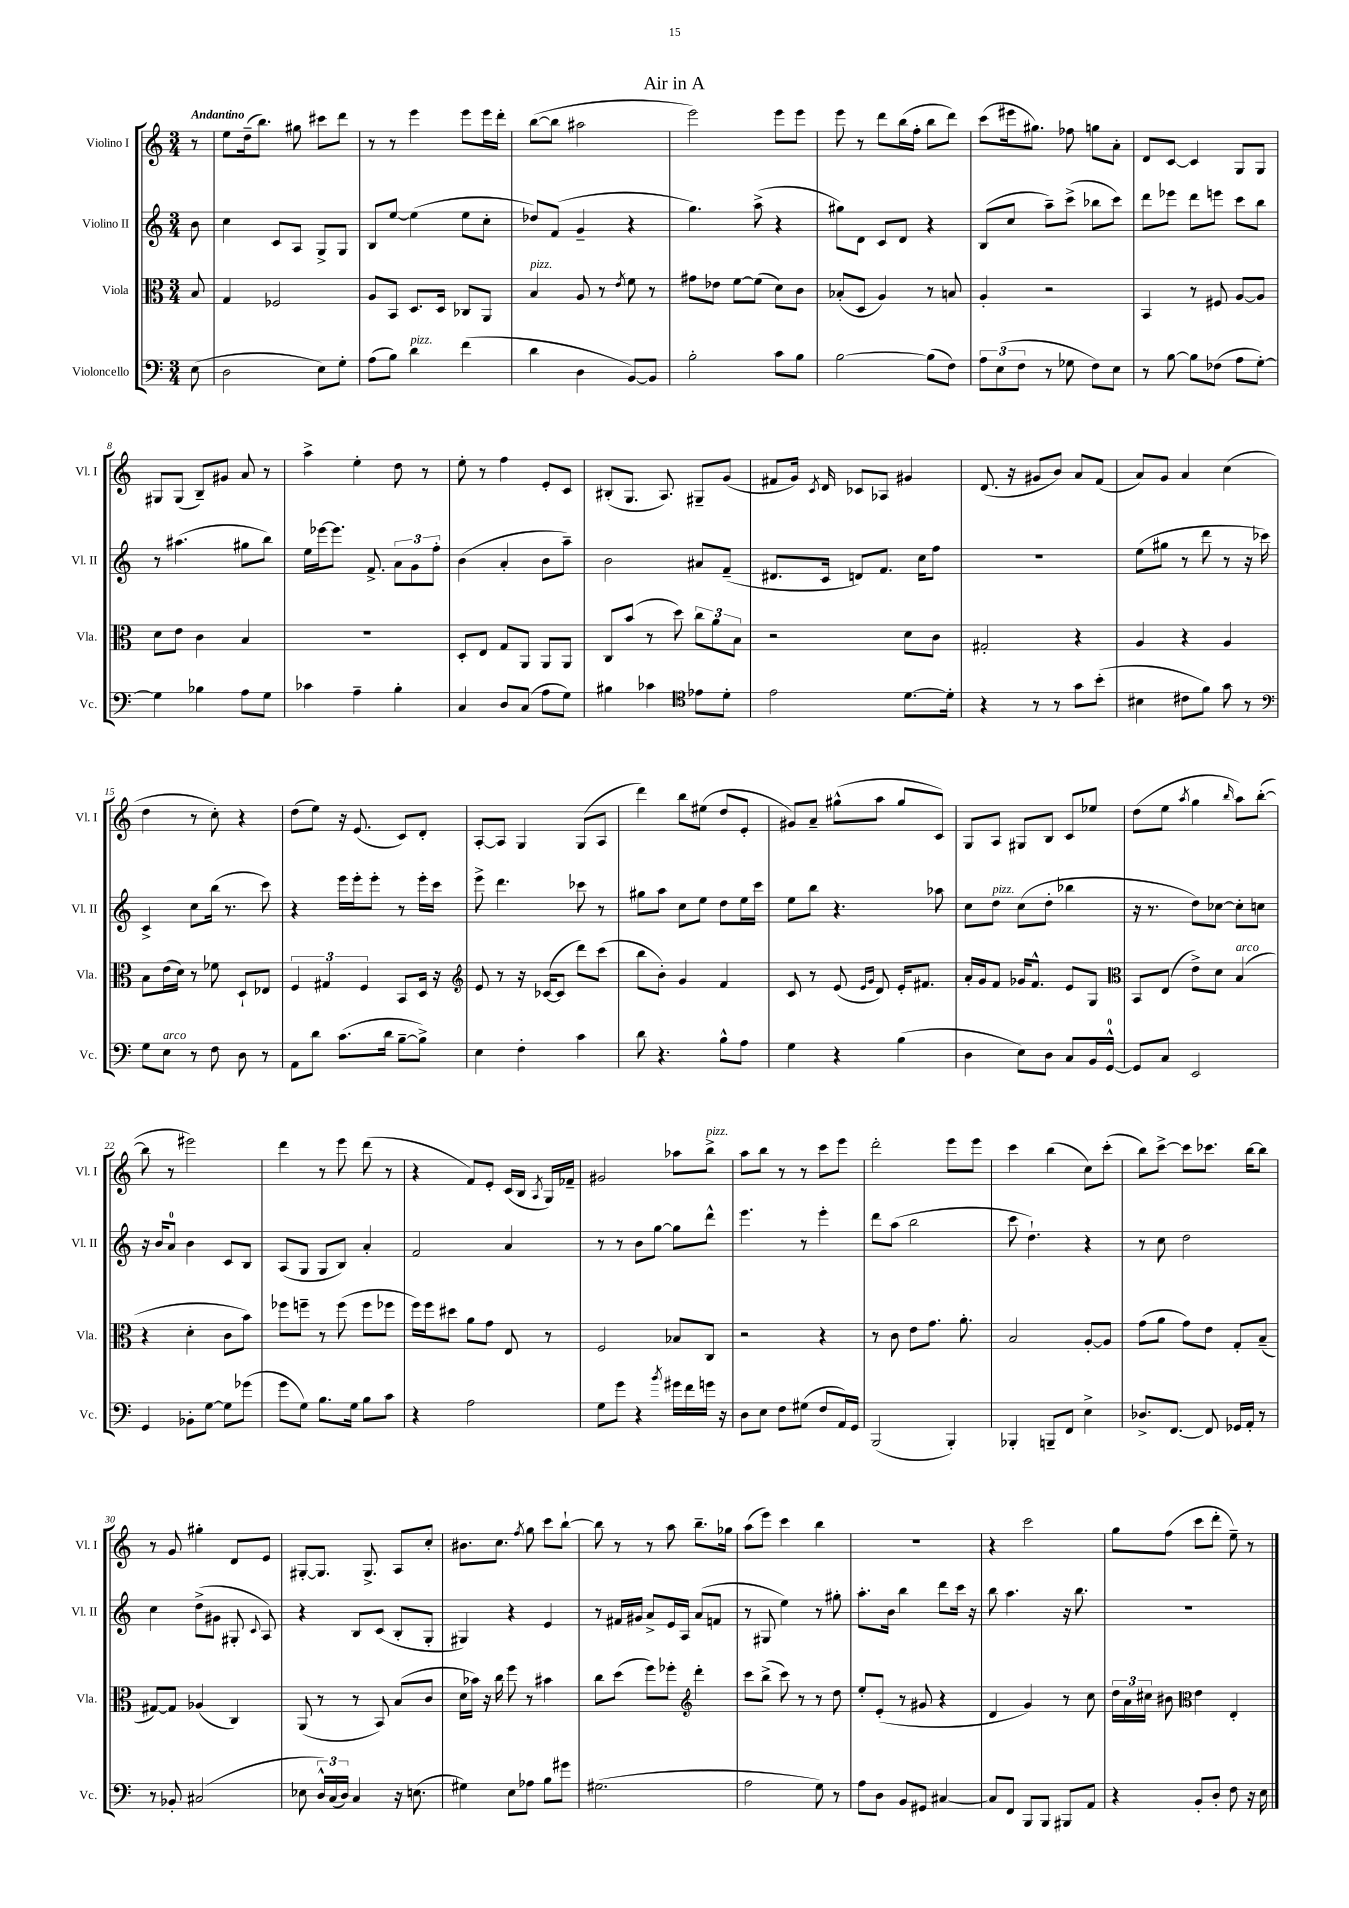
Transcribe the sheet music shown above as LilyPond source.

\header { title = "Air in A" }
<<
\new StaffGroup <<
\new Staff = "s0" \with { instrumentName = "Violino I" shortInstrumentName = "Vl. I" } {
    \clef treble \key c \major \numericTimeSignature \time 3/4 \partial 8 \tempo "Andantino"
    \autoBeamOff r8 |
    e''8[ d''16--( b''8.]) gis''8 cis'''8[ d'''8] |
    r8 r8 e'''4 e'''8[ e'''16 d'''16]-. |
    b''8[~( b''8] ais''2 |
    e'''2) e'''8[ e'''8] |
    e'''8 r8 d'''8[ b''16( f''16]-. b''8[ d'''8]) |
    c'''8[( eis'''16 gis''8.]) fes''8 g''8[ a'8]-. |
    d'8[ c'8]~ c'4 g8[ g8] |
    gis8[ gis8]( b8[--) gis'8] a'8 r8 |
    a''4-> e''4-. d''8 r8 |
    e''8-. r8 f''4 e'8[-. c'8] |
    bis8[-.( g8.] a8.) gis8[-- g'8]( |
    fis'8[ g'16]) \acciaccatura { c'8 } d'16 ces'8[ aes8] gis'4 |
    d'8.( r16 gis'8[ b'8]) a'8[ f'8]( |
    a'8[) g'8] a'4 c''4( |
    d''4 r8 c''8-.) r4 |
    d''8[( e''8]) r16 e'8.( c'8[) d'8]-. |
    a8[~-. a8] g4 g8[( a8] |
    d'''4) b''8[ eis''8]( d''8[ e'8]-. |
    gis'8[) a'8]-- gis''8[-^( a''8] gis''8[ c'8]) |
    g8[ a8] gis8[ b8] c'8[ ees''8] |
    d''8[( e''8] \acciaccatura { a''8 } g''4 \grace { b''16 } a''8[) b''8]~-.( |
    b''8 r8 eis'''2) |
    d'''4 r8 e'''8 d'''8( r8 |
    r4 f'8[) e'8]-. c'16[( b16] \acciaccatura { a8 } g16[) fes'16]-- |
    gis'2 aes''8[ b''8]->^\markup { \italic "pizz." } |
    a''8[ b''8] r8 r8 c'''8[ e'''8] |
    d'''2-. e'''8[ e'''8] |
    c'''4 b''4( c''8[) c'''8]-.( |
    b''8[) c'''8]~-> c'''8[ ces'''8.] b''16[~ b''8] |
    r8 g'8 gis''4-. d'8[ e'8] |
    gis8[~-. gis8.] gis8.-> a8[ c''8]-. |
    bis'8.[ c''8.] \acciaccatura { f''8 } g''8 c'''8[ b''8]~-! |
    b''8 r8 r8 a''8 b''8.[-- ges''16] |
    a''8[( e'''8]) c'''4 b''4 |
    R2. |
    r4 c'''2 |
    g''8[ f''8]( c'''8[ d'''8]-. e''8--) r8 \bar "|." |
}
\new Staff = "s1" \with { instrumentName = "Violino II" shortInstrumentName = "Vl. II" } {
    \clef treble \key c \major \numericTimeSignature \time 3/4 \partial 8
    \autoBeamOff b'8 |
    c''4 c'8[ a8] g8[-> g8] |
    b8[ e''8]~ e''4( e''8[ c''8]-. |
    des''8[) f'8]( g'4-- r4 |
    g''4.) a''8->( r4 |
    gis''8[) d'8] c'8[ d'8] r4 |
    b8[( c''8] a''8[--) c'''8]->( bes''8[ c'''8]) |
    d'''8[ ees'''8] d'''8[ e'''8] c'''8[ b''8] |
    r8 ais''4.( gis''8[ b''8]) |
    e''16[ ees'''16~ ees'''8.] f'8.-> \tuplet 3/2 { a'8[ g'8 f''8]-. } |
    b'4( a'4-. b'8[ a''8]--) |
    b'2 ais'8[ f'8]--( |
    dis'8.[ c'16] d'8[) f'8.] c''16[ f''8] |
    R2. |
    e''8[( gis''8] r8 d'''8 r8 r16 ces'''16) |
    c'4-> c''8[ b''16]( r8. c'''8) |
    r4 e'''16[ e'''16-. e'''8]-. r8 e'''16[-. c'''16] |
    e'''8-> d'''4. ces'''8 r8 |
    gis''8[ a''8] c''8[ e''8] d''8[ e''16 c'''16] |
    e''8[ b''8] r4. aes''8 |
    c''8[ d''8]^\markup { \italic "pizz." } c''8[( d''8]-. bes''4 |
    r16 r8. d''8[) ces''8]~ ces''8[-. c''8] |
    r16 b'16[ a'8]-0 b'4 c'8[ b8] |
    a8[( g8] g8[ b8]) a'4-. |
    f'2 a'4 |
    r8 r8 b'8[ g''8]~ g''8[ d'''8]-^ |
    e'''4. r8 e'''4-. |
    d'''8[ a''8]( b''2 |
    c'''8 d''4.-!) r4 |
    r8 c''8 d''2 |
    c''4 d''8[->( gis'8] gis8-. \appoggiatura { c'8 } a8) |
    r4 b8[ c'8]( b8[-. g8]-. |
    gis4) r4 e'4 |
    r8 fis'16[ gis'16] a'8[-> e'16 a16] a'8[( f'8] |
    r8 gis8 e''4) r8 gis''8-. |
    a''8.[-. b'16] b''4 d'''8[ c'''16] r16 |
    b''8 a''4. r16 b''8. |
    R2. \bar "|." |
}
\new Staff = "s2" \with { instrumentName = "Viola" shortInstrumentName = "Vla." } {
    \clef alto \key c \major \numericTimeSignature \time 3/4 \partial 8
    \autoBeamOff b8 |
    g4 fes2 |
    a8[ b,8] d8.[ d16] ces8[ a,8] |
    b4^\markup { \italic "pizz." } a8 r8 \acciaccatura { e'8 } f'8 r8 |
    gis'8[ ees'8] f'8[~ f'8]( d'8[) c'8] |
    bes8[-.( d8] a4) r8 b8 |
    a4-. r2 |
    b,4 r8 fis8 a8[~ a8] |
    d'8[ e'8] c'4 b4 |
    R2. |
    d8[-. e8] g8[ a,8] a,8[ a,8] |
    c8[ b'8]( r8 d''8) \tuplet 3/2 { c''8[ a'8 b8] } |
    r2 d'8[ c'8] |
    gis2-. r4 |
    a4 r4 a4 |
    b8[ e'16( d'16]) r8 fes'8 d8[-! ees8] |
    \tuplet 3/2 { f4 gis4 f4 } b,8[ d16] r16 |
    \clef treble e'8 r8 r16 ces'16[~( ces'8] d'''8[) c'''8]( |
    b''8[ b'8]-.) g'4 f'4 |
    c'8 r8 e'8( \grace { e'16[ g'16] } d'8) e'16[-. fis'8.] |
    a'16[-. g'16 f'8] ges'16[ f'8.]-^ e'8[ g8] |
    \clef alto b,8[ e8]( e'8[->) d'8] b4^\markup { \italic "arco" }( |
    r4 d'4-. c'8[ b'8]) |
    fes''8[ f''8]-- r8 f''8( f''8[ fes''8] |
    f''16[) f''16 dis''8] a'8[ g'8] e8 r8 |
    f2 bes8[ c8] |
    r2 r4 |
    r8 c'8 e'8[ g'8.] a'8.-. |
    b2 a8[~-. a8] |
    g'8[( a'8] g'8[) e'8] g8[-. b8]--( |
    gis8[~) gis8] aes4( c4) |
    a,8( r8 r8 b,8) b8[( c'8] |
    d'16[ bes'16]) r16 c''16 f''8 r8 bis'4 |
    c''8[ d''8]( f''8[) fes''8]-. \clef treble d'''4-. |
    c'''8[ b''8]->( c'''8) r8 r8 d''8 |
    e''8[-. e'8]-.( r8 gis'8 r4 |
    d'4 g'4) r8 c''8 |
    \tuplet 3/2 { d''16[ a'16 cis''16] } bis'8 \clef alto e'4 e4-. \bar "|." |
}
\new Staff = "s3" \with { instrumentName = "Violoncello" shortInstrumentName = "Vc." } {
    \clef bass \key c \major \numericTimeSignature \time 3/4 \partial 8
    \autoBeamOff e8( |
    d2 e8[) g8]-. |
    a8[( b8]) d'4^\markup { \italic "pizz." } f'4( |
    d'4 d4 b,8[~) b,8] |
    b2-. c'8[ b8] |
    b2~ b8[( f8]) |
    \tuplet 3/2 { a8[ e8( f8] } r8 ges8 f8[) e8] |
    r8 b8~ b8[ fes8]( a8[ g8]~-.) |
    g4 bes4 a8[ g8] |
    ces'4 a4-- b4-. |
    c4 d8[ c8]( a8[ g8]) |
    bis4 ces'4 \clef tenor ees'8[ d'8]-. |
    e'2 d'8.[~ d'16]-. |
    r4 r8 r8 g'8[ b'8]-.( |
    bis4 cis'8[ f'8]) g'8 r8 |
    \clef bass g8[ e8]^\markup { \italic "arco" } r8 f8 d8 r8 |
    a,8[ d'8] c'8.[( d'16] b8[~-- b8]->) |
    e4 f4-. c'4 |
    d'8 r4. b8[-^ a8] |
    g4 r4 b4( |
    d4 e8[) d8] c8[ b,16 g,16]-0~-^ |
    g,8[ c8] e,2 |
    g,4 bes,8[-. g8]~ g8[ ges'8]( |
    g'8[ g8]) b8.[ g16] b8[ c'8] |
    r4 a2 |
    g8[ g'8] r4 \acciaccatura { b'8 } gis'16[ f'16 g'16] r16 |
    d8[ e8] f8[ gis8]( f8[ a,16) g,16] |
    b,,2( b,,4-.) |
    bes,,4-. b,,8[-- f,8] e4-> |
    des8.[-> f,8.]~ f,8 ges,16[ a,16]-. r8 |
    r8 bes,8-. cis2( |
    ees8 \tuplet 3/2 { d16[-^) c16( d16]) } c4 r16 e8.( |
    gis4) e8[ aes8] b8[ gis'8] |
    gis2.( |
    a2 g8) r8 |
    a8[ d8] b,8[ gis,8] cis4~ |
    cis8[ f,8] b,,8[ b,,8] bis,,8[ a,8] |
    r4 b,8[-. d8]-. f8 r16 e16 \bar "|." |
}
>>
>>
